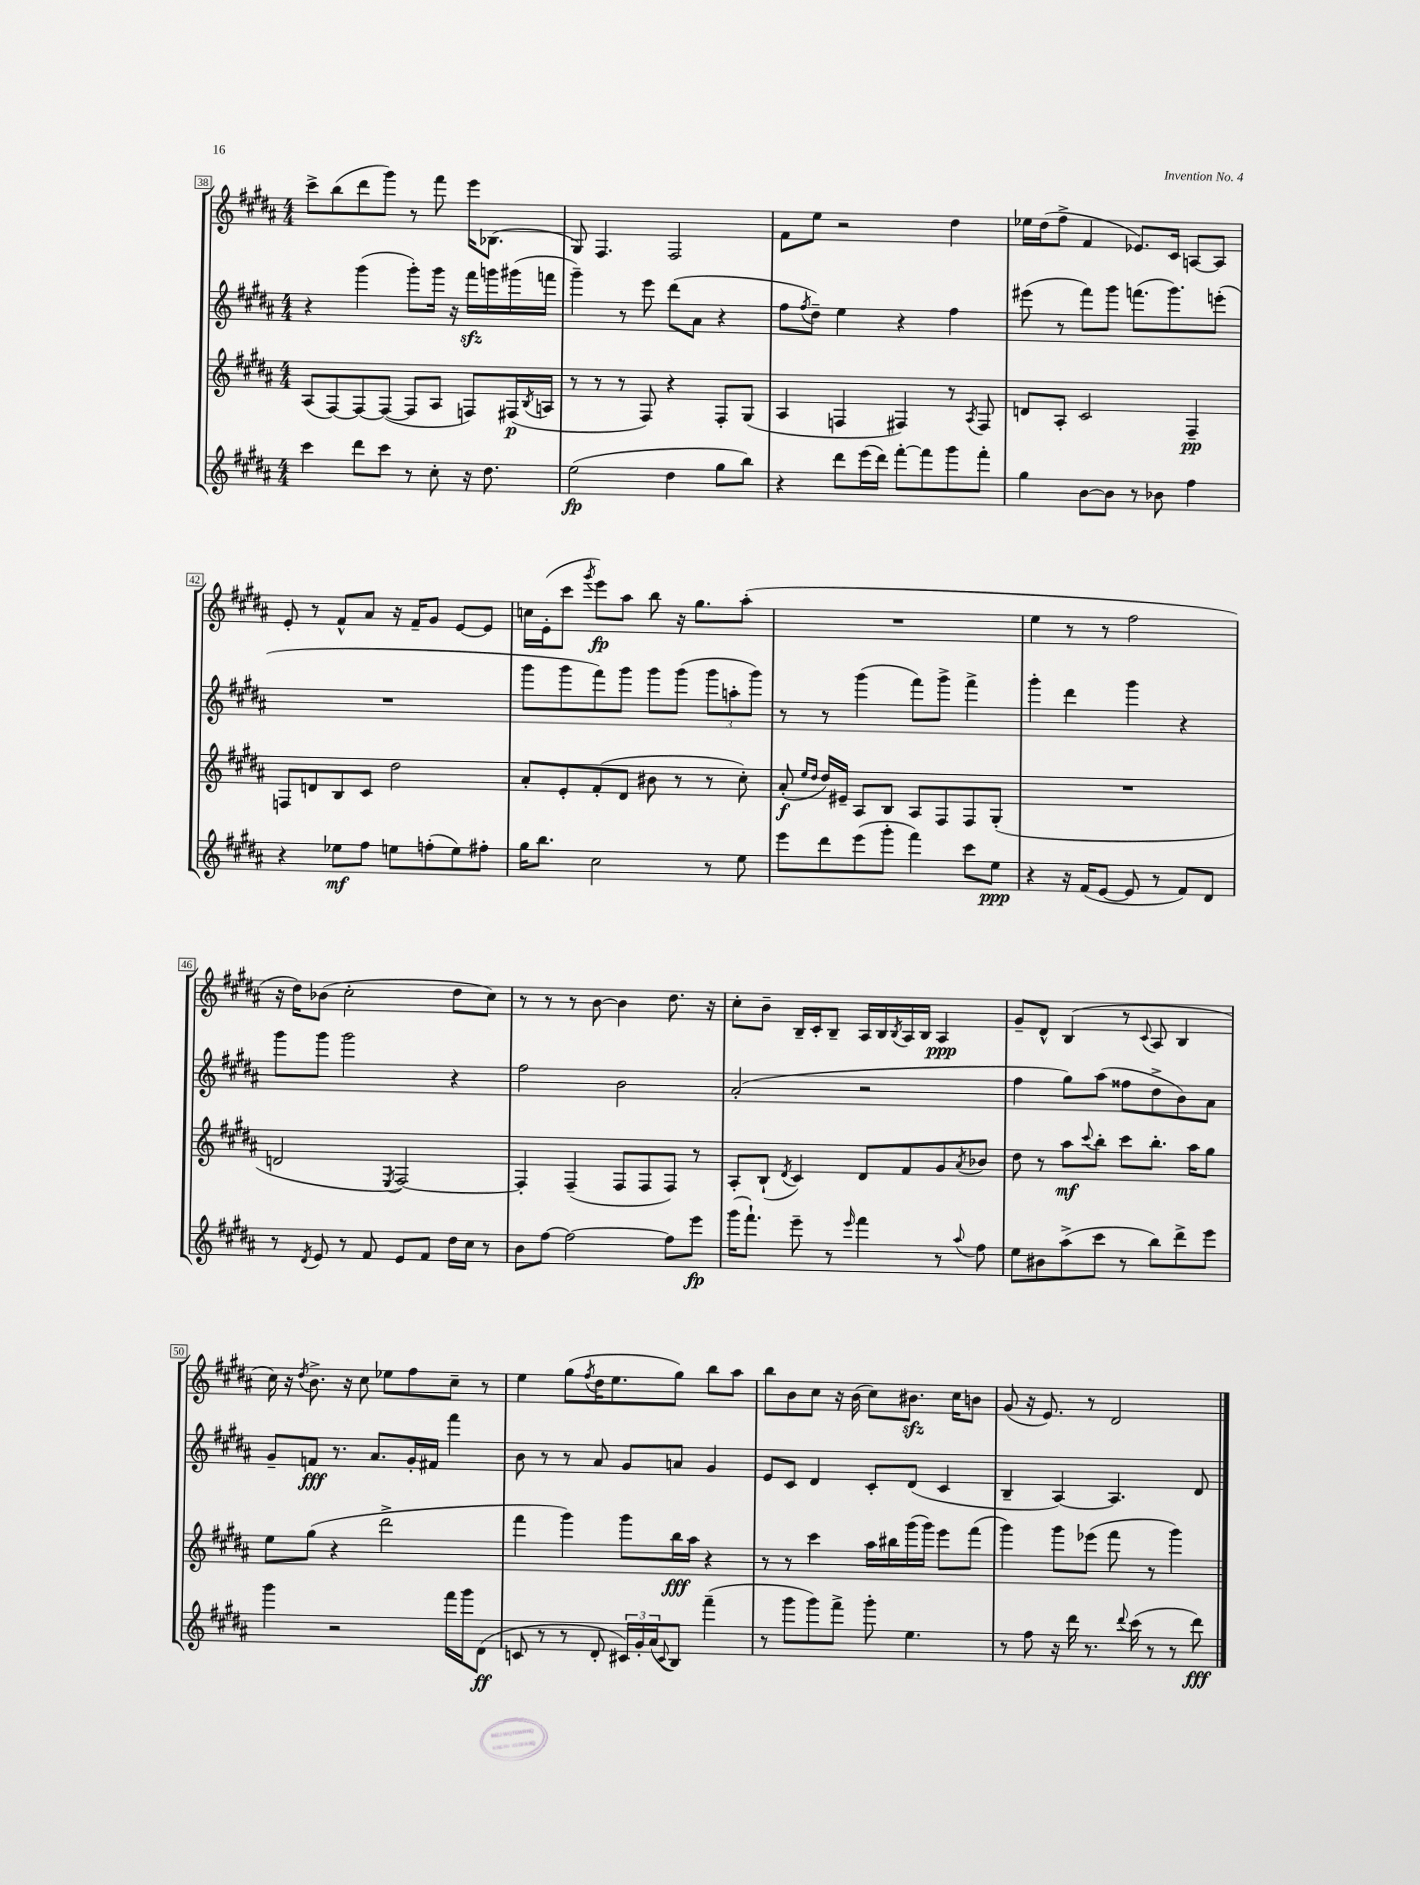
<<
\new StaffGroup <<
\new Staff = "s0" {
    \clef treble \key b \major \numericTimeSignature \time 4/4
    cis'''8-> b''8( dis'''8 gis'''8) r8 fis'''8 e'''16 bes8.( |
    gis8) fis4. fis2 |
    fis'8 e''8 r2 dis''4 |
    ees''16 dis''16( fis''8-> fis'4 ees'8.) cis'16 a8~ a8 |
    e'8-. r8 fis'8-^ ais'8 r16 fis'16-- gis'8 e'8~ e'8 |
    c''16 e'16-.( cis'''8 \acciaccatura { gis'''8 } e'''8\fp) ais''8 b''8 r16 gis''8. ais''8-.( |
    R1 |
    e''4 r8 r8 fis''2 |
    r16 dis''16) bes'8( cis''2-. dis''8 cis''8) |
    r8 r8 r8 b'8~ b'4 dis''8. r16 |
    cis''8-. b'8-- b16-- cis'16-. b8-- ais16 b16 \acciaccatura { b8 } ais16 b16 ais4\ppp |
    gis'8-- dis'8-^ b4( r8 \appoggiatura { cis'8 } ais8 b4 |
    cis''16) r16 \acciaccatura { dis''8 } b'8.-> r16 cis''8 ees''8 fis''8 cis''8-- r8 |
    e''4 gis''8( \acciaccatura { fis''8 } dis''16 e''8. gis''8) b''8 ais''8 |
    b''8 b'8 cis''8 r16 b'16( cis''8) bis'8.\sfz cis''16 b'8 |
    gis'8( r16 e'8.) r8 dis'2 \bar "|." |
}
\new Staff = "s1" {
    \clef treble \key b \major \numericTimeSignature \time 4/4
    r4 gis'''4( gis'''8-.) gis'''16 r16 fis'''16\sfz g'''16 gis'''16( f'''16 |
    gis'''4--) r8 e'''8 dis'''8( ais'8 r4 |
    fis''8 \acciaccatura { fis''8 } dis''8--) e''4 r4 fis''4 |
    eis'''8( r8 fis'''8) gis'''8 f'''8.( gis'''8.) e'''8-.( |
    R1 |
    gis'''8 gis'''8 fis'''8) gis'''8 gis'''8 gis'''8( \tuplet 3/2 { gis'''8 a''8-. gis'''8) } |
    r8 r8 gis'''4( fis'''8) gis'''8-> fis'''4-> |
    gis'''4-. dis'''4 gis'''4 r4 |
    gis'''8 gis'''8 gis'''2 r4 |
    fis''2 b'2 |
    ais'2-.( r2 |
    fis''4 gis''8) ais''8( fisis''8 dis''8-> b'8) ais'8 |
    gis'8-- f'8\fff r8. ais'8. gis'16-. fis'16 fis'''4 |
    b'8 r8 r8 ais'8 gis'8 a'8 gis'4 |
    e'8 cis'8 dis'4 cis'8-. dis'8( cis'4 |
    b4-- ais4~) ais4. dis'8 \bar "|." |
}
\new Staff = "s2" {
    \clef treble \key b \major \numericTimeSignature \time 4/4
    ais8( fis8~) fis8~ fis8~( fis8 ais8 f8) fis16\p( \acciaccatura { b8 } a16 |
    r8 r8 r8 fis8) r4 fis8-. gis8( |
    ais4 f4 fis4) r8 \acciaccatura { ais8 } fis8 |
    d'8 ais8-. cis'2 fis4--\pp |
    f8 d'8 b8 cis'8 dis''2 |
    ais'8-. e'8-. fis'8-.( dis'8 bis'8 r8 r8 cis''8-.) |
    ais'8-.\f( \grace { e''16 dis''16 } dis''16) eis'16-- ais8 b8 ais8 fis8 fis8 gis8-.( |
    R1 |
    d'2 \acciaccatura { e8 } fis2~) |
    fis4-. fis4--( fis8 fis8 fis8) r8 |
    ais8-. b8-!( \acciaccatura { dis'8 } cis'4) dis'8 fis'8 gis'8 \acciaccatura { ais'8 } bes'8 |
    dis''8 r8 ais''8\mf \appoggiatura { cis'''8 } b''8-. cis'''8 b''8.-. ais''16 gis''8 |
    e''8 gis''8( r4 dis'''2-> |
    fis'''4 gis'''4) gis'''8 b''16\fff ais''16 r4 |
    r8 r8 cis'''4 ais''16 bis''16 gis'''16( gis'''16) e'''8 fis'''8( |
    gis'''4) gis'''8 ees'''8( fis'''8 r8 gis'''4) \bar "|." |
}
\new Staff = "s3" {
    \clef treble \key b \major \numericTimeSignature \time 4/4
    cis'''4 dis'''8 cis'''8 r8 cis''8-. r16 dis''8. |
    e''2\fp( dis''4 gis''8 b''8) |
    r4 dis'''8 e'''16( dis'''16) fis'''8~-. fis'''8 gis'''8 fis'''8-. |
    gis''4 b'8~ b'8 r8 bes'8 fis''4 |
    r4 ees''8\mf fis''8 e''8 f''8-.( e''8) fis''8-. |
    gis''16 b''8. cis''2 r8 e''8 |
    e'''8 dis'''8 e'''8( gis'''8-. fis'''4) cis'''8 e''8\ppp |
    r4 r16 fis'16( e'8~ e'8 r8 fis'8) dis'8 |
    r8 \acciaccatura { dis'8 } e'8 r8 fis'8 e'8 fis'8 dis''16 cis''16 r8 |
    b'8 fis''8~ fis''2~ fis''8 e'''8\fp |
    gis'''16( fis'''8.-!) e'''8-- r8 \grace { e'''16 } fis'''4 r8 \appoggiatura { ais''8 } fis''8 |
    e''8 bis'8 ais''8->( cis'''8 r8 b''8) dis'''8-> e'''8 |
    gis'''4 r2 fis'''16 gis'''16 dis'8\ff( |
    c'8 r8 r8 dis'8-. \tuplet 3/2 { cis'16) gis'16-. ais'16( } \appoggiatura { cis'8 } b8) fis'''4--( |
    r8 gis'''8 gis'''8) fis'''8-> gis'''8-. e''4. |
    r8 fis''8 r16 dis'''16 r8. \appoggiatura { dis'''8 } cis'''16( r8 r8 dis'''8\fff) \bar "|." |
}
>>
>>
\layout { \context { \Score currentBarNumber = #38 \override BarNumber.stencil = #(make-stencil-boxer 0.1 0.3 ly:text-interface::print) } }
